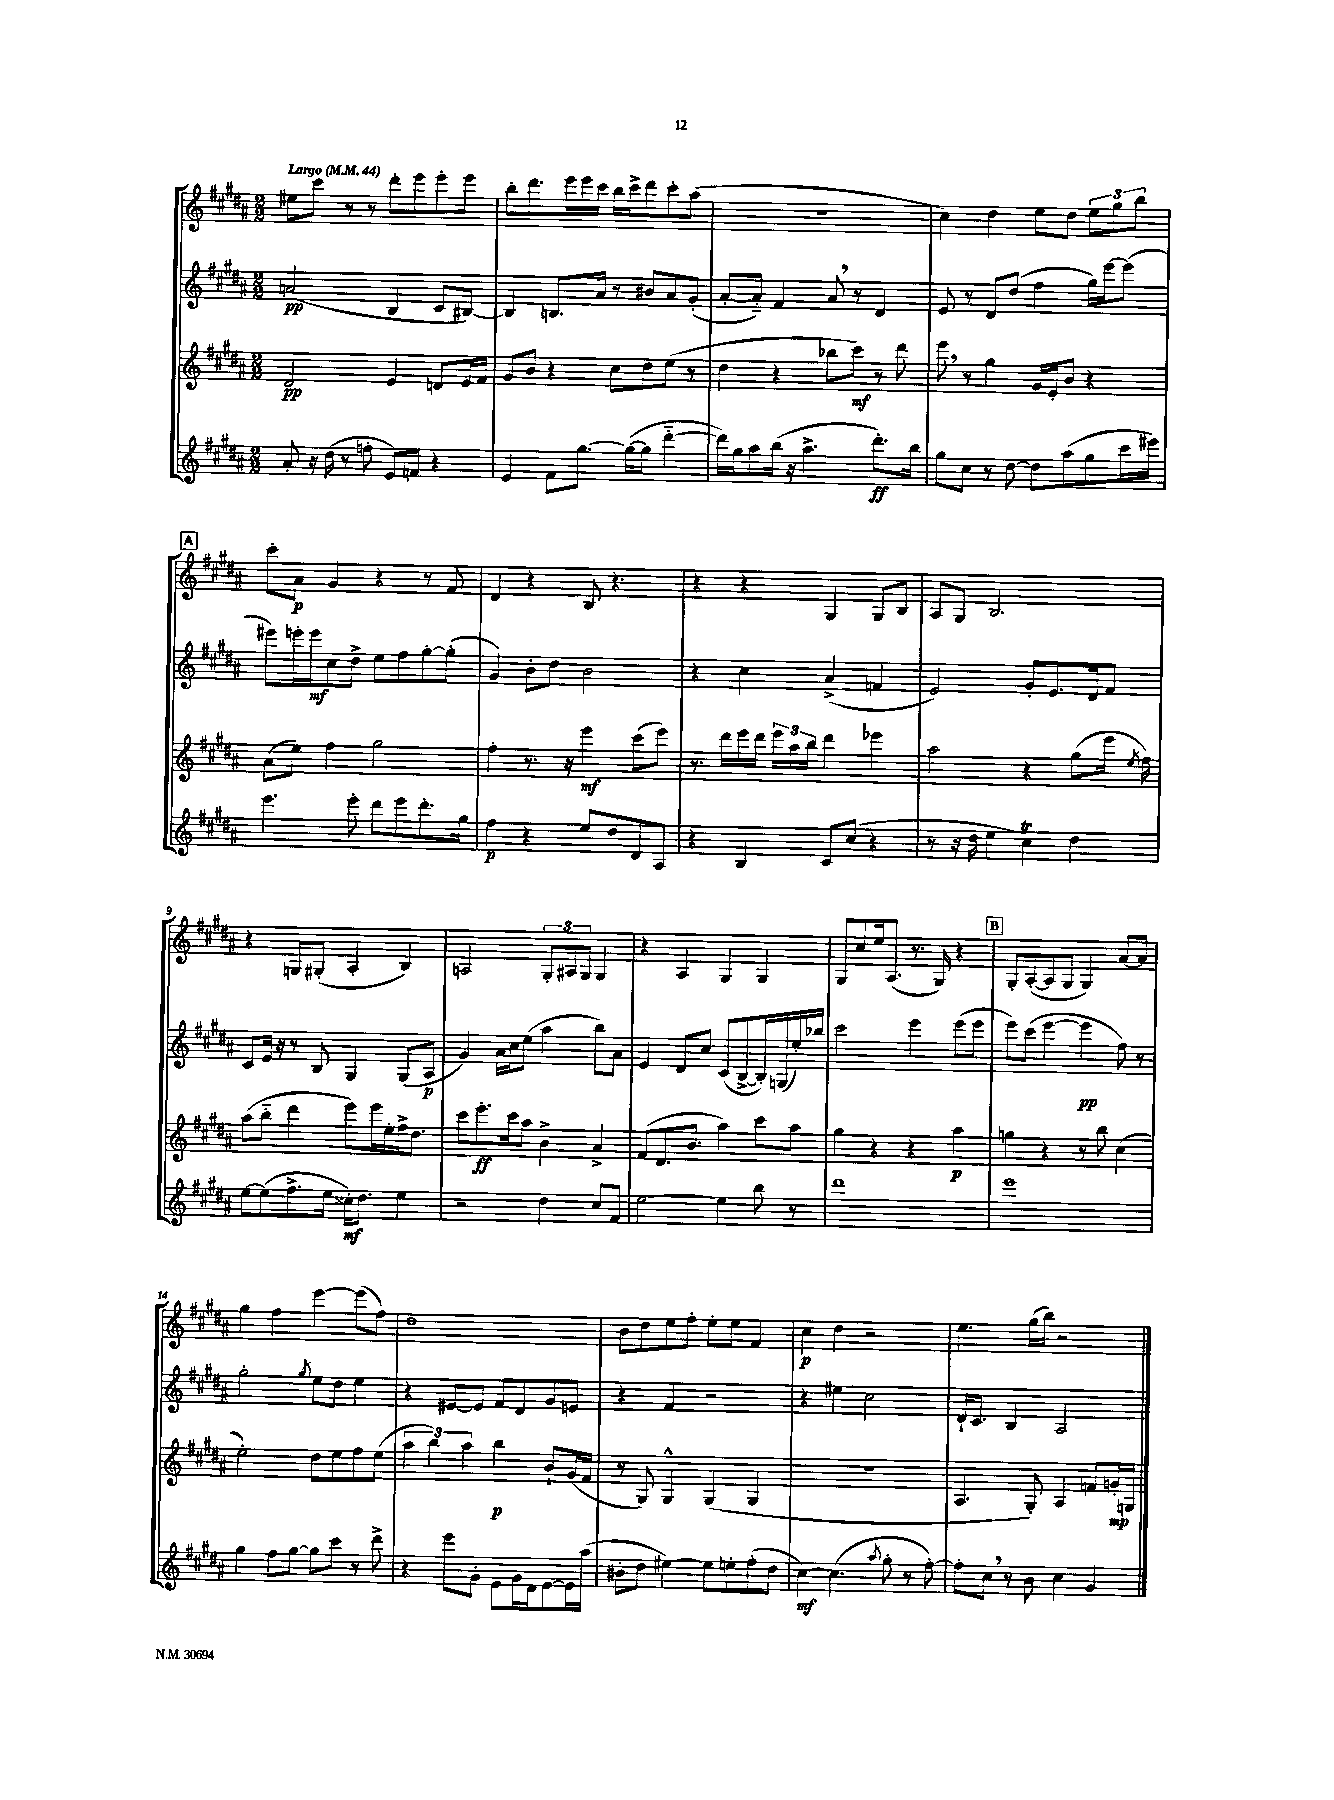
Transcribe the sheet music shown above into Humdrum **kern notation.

**kern	**kern	**kern	**kern
*staff4	*staff3	*staff2	*staff1
*clefG2	*clefG2	*clefG2	*clefG2
*k[f#c#g#d#a#]	*k[f#c#g#d#a#]	*k[f#c#g#d#a#]	*k[f#c#g#d#a#]
*M2/2	*M2/2	*M2/2	*M2/2
*MM44	*MM44	*MM44	*MM44
8a#'/	2d#/	(2a/	8ee#\L
16r	.	.	8ccc#\J
(16dd#\	.	.	.
8r	.	.	8r
8ff'\	.	.	8r
8e/L)	4e/	4B/	8ddd#'\L
8f/J	.	.	8eee\
4r	8d/L	8c#/L	8eee'\
.	16e/L	[8B#/J)	8eee\J
.	16f#/JJ	.	.
=	=	=	=
4e/	8g#/L	4B#/]	8bb'\L
.	8b/J	.	8.ddd#\
8f#\L	4r	8.B/L	.
.	.	.	16eee\L
[8.gg#\J	.	.	16eee\
.	.	16a#/Jk	16ccc#\JJ
.	8cc#\L	8r	16bb\LL
(16gg#\_LK	.	.	16ccc#^\J
8gg#\]J	8dd#\	8b#/L	8ddd#\
[4ddd#'~\	(8ee\J	8a#/	8ccc#'\
.	8r	(8g#'/J	(8aa#\J
=	=	=	=
16ddd#\]LL)	4dd#\	[8a#'/L	1r
16gg#\J	.	.	.
8aa#\	.	8a#'~/]J)	.
(16bb\Jk	4r	4f#/	.
16r	.	.	.
4.aa#^\	.	.	.
.	8bb-\L	8a#/	.
.	8ccc#\J)	8r	.
8.ddd#'\L)	8r	4d#/	.
.	8ddd#\	.	.
16bb\Jk	.	.	.
=	=	=	=
8gg#\L	8eee\	8e/	4cc#\)
8cc#\J	8r	8r	.
8r	4gg#\	8d#/L	4dd#\
[8dd#\	.	(8dd#/J	.
8dd#\]L	16g#/LL	4ff#\	8ee\L
.	16e'/J	.	.
(8aa#\	8b/J	.	8dd#\J
8gg#\	4r	16gg#\LL)	12ee\L
.	.	[16eee\J	.
.	.	.	12gg#\
16ccc#\L	.	(8eee\]J	.
.	.	.	12bb\J
16eee#\JJ)	.	.	.
=	=	=	=
4.eee\	(8a#\L	8eee#\L)	8ccc#'\L
.	8ee\J)	16eee'\L	8a#\J
.	.	16eee\J	.
.	4ff#\	8cc#\	4g#/
8eee'\	.	8dd#^\J	.
8ddd#\L	2gg#\	8ee\L	4r
8eee\	.	8ff#\	.
8.ddd#'\	.	[8gg#'\	8r
.	.	(8gg#'\]J	8f#/
16gg#\Jk	.	.	.
=	=	=	=
4ff#\	4ff#'\	4g#/)	4d#/
4r	8.r	8b'\L	4r
.	.	8dd#\J	.
.	16r	.	.
8ee/L	4eee\	2b\	8B/
8dd#/	.	.	4.r
8d#/	(8ccc#\L	.	.
8A#/J	8eee\J)	.	.
=	=	=	=
4r	8.r	4r	4r
.	16ddd#\LL	.	.
4B/	16eee\	4cc#\	4r
.	16ddd#\JJ	.	.
.	24eee\LL	.	.
.	24aa#\	.	.
.	24bb\JJ	.	.
8c#/L	4ddd#\	(4a#^/	4G#/
(8cc#/J	.	.	.
4r	4eee-\	4f/	8G#/L
.	.	.	8B/J
=	=	=	=
8r	2aa#\	2e/)	8A#/L
16r	.	.	8G#/J
16dd#\	.	.	.
4ee\	.	.	2.B/
4cc#\)	4r	8g#'/L	.
.	.	8.e/	.
4dd#\	(8gg#\L	.	.
.	.	16d#/k	.
.	16eee\Jk	8f#/J	.
.	8qee/	.	.
.	16ff#\)	.	.
=	=	=	=
[8ee\L	(8aa#\L	8c#/L	4r
(8ee\]	8bb'~\J	16e/Jk	.
.	.	16r	.
8.ff#^\	4ddd#\	8r	8G/L
.	.	8B/	(8G#'/J
16ee\Jk	.	.	.
16cc##'\LK)	8eee\L)	4G#/	4A#'/
8.dd#\J	.	.	.
.	16eee\L	.	.
.	16ee'\	.	.
4ee\	16ff#^\J	(8G#/L	4B/)
.	8.dd#\J	.	.
.	.	8A#/J	.
=	=	=	=
2r	8ccc#\L	4g#/)	2A/
.	8.eee'\	.	.
.	.	16a#\LL	.
.	16ccc#\k	16cc#\J	.
.	8aa#\J	(8ee\J	.
4dd#\	4b^\	4aa#\	12G#'/L
.	.	.	12A#/
.	.	.	12G#/J
8cc#/L	4a#^/	8bb\L)	4G#/
8f#/J	.	8a#\J	.
=	=	=	=
[2ee\	(8f#/L	4e/	4r
.	8.d#/	.	.
.	.	8d#/L	4A#/
.	8.b/J	.	.
.	.	8cc#/J	.
4ee\]	4aa#\)	(8c#/L	4G#/
.	.	[8B^/	.
8bb\	8ccc#\L	16B'/]L)	4G#/
.	.	(16G/	.
8r	8aa#\J	16ee'/)	.
.	.	16bb-/JJ	.
=	=	=	=
1ddd#	4gg#\	2ccc#\	8G#/L
.	.	.	8cc#/
.	4r	.	16ee/k
.	.	.	(8.A#/J
.	4r	4eee\	8.r
.	.	.	16G#/)
.	4aa#\	(8eee\L	4r
.	.	8eee\J	.
=	=	=	=
1eee	4gg\	8eee\L)	8G#'/L
.	.	(8ccc#\J	([8A#'/
.	4r	[4eee\	8A#/]
.	.	.	8G#/J
.	8r	4eee\]	4G#/)
.	8bb\	.	.
.	(4cc#\	8ff#\)	[8a#/L
.	.	8r	8a#/]J
=	=	=	=
4gg#\	2ee'\)	2gg#'\	4gg#\
8ff#\L	.	.	4ff#\
[8gg#\J	.	.	.
.	.	8qgg#/	.
8gg#\]L	8dd#\L	8ee\L	[4eee\
8ccc#\J	8ee\	8dd#\J	.
8r	8ff#\	4ee\	(8eee\]L
8ddd#^\	(8ee\J	.	8ff#\J)
=	=	=	=
4r	6aa#\	4r	1dd#
.	6bb\)	.	.
8eee\L	.	[8e#/L	.
.	6aa#\	.	.
8g#'\J	.	8e#/]J	.
8e\L	4bb\	8f#/L	.
16g#\L	.	8d#/	.
16d#\J	.	.	.
[8e\	8b`/L	8g#/	.
16e\]L	(16g#/L	8e/J	.
(16aa#\JJ	16f#/JJ	.	.
=	=	=	=
8b#'\L	8r	4r	8b\L
8dd#\J	8G#/)	.	8dd#\
[4ee#\)	4G#^^/	4f#/	8ee\
.	.	.	8ff#'\J
8ee#\]L	(4G#/	2r	8ee'\L
8ee'\	.	.	8ee\J
(8ff#'\	4G#/	.	4f#/
8dd#\J	.	.	.
=	=	=	=
[4cc#\)	1r	4r	4cc#\
(4.cc#\]	.	4ee#\	4dd#\
.	.	2cc#\	2r
8qaa#/	.	.	.
8gg#'\	.	.	.
8r	.	.	.
[8ff#'\)	.	.	.
=	=	=	=
8ff#'\]L	4.A#/	16d#`/LK	4.ee\
.	.	8.c#/J	.
8cc#\J	.	.	.
8r	.	4B/	.
8b\	8G#'/)	.	(16gg#\LL
.	.	.	16bb\JJ)
4cc#\	4A#/	2A#/	2r
4g#/	8f/L	.	.
.	16g'/L	.	.
.	16G/JJ	.	.
==	==	==	==
*-	*-	*-	*-
